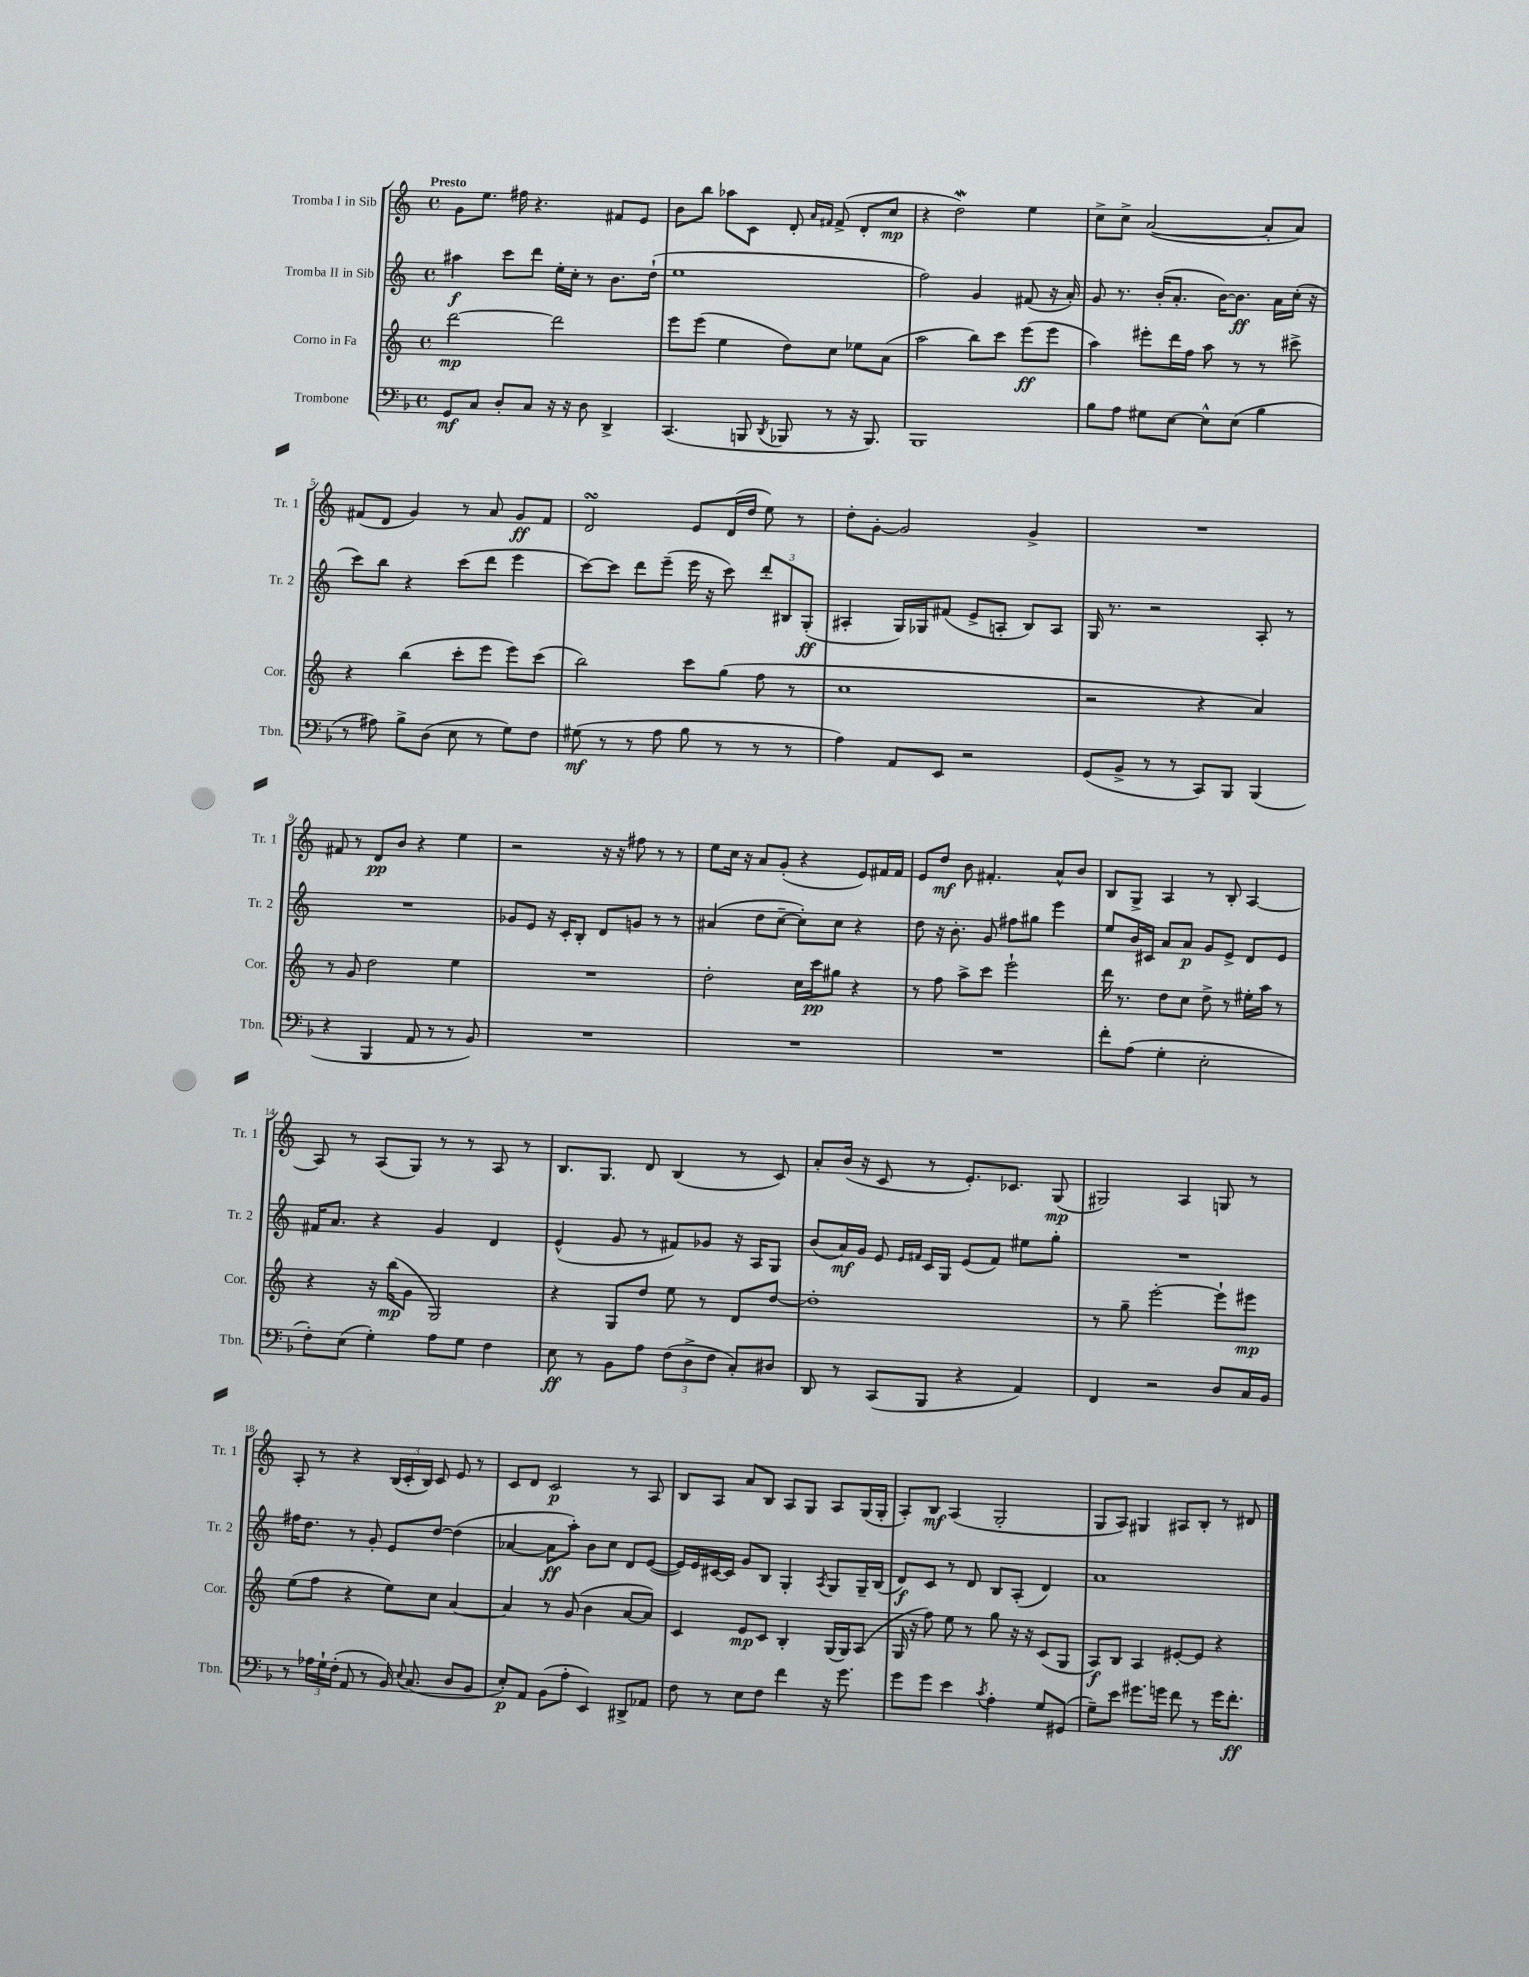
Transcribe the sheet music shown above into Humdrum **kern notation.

**kern	**kern	**kern	**kern
*staff4	*staff3	*staff2	*staff1
*clefF4	*clefG2	*clefG2	*clefG2
*k[b-]	*k[]	*k[]	*k[]
*M4/4	*M4/4	*M4/4	*M4/4
*met(c)	*met(c)	*met(c)	*met(c)
8GG	[2ddd	4aa#	8g
8C	.	.	8.ee
8D'	.	8ccc	.
.	.	.	16ff#
8C	.	8ddd	4.r
16r	2ddd]	16ee'	.
16r	.	16cc'	.
8D	.	8r	.
4DD^	.	8.b	8f#
.	.	.	8e
.	.	(16dd`	.
=	=	=	=
(4.CC	8eee	1ee	8b
.	(8eee	.	8bb
.	4ee	.	8aa-
8BBB	.	.	8c
8qDD	.	.	.
8BBB-	8dd)	.	8d'
.	.	.	16qqa
.	.	.	16qqf#
8r	8cc	.	(8f#^
16r	8ee-	.	8d'
8.BBB-)	.	.	.
.	(8a	.	8cc
=	=	=	=
1BBB-	2aa	2ff)	4r
.	.	.	2dd)
.	8bb)	4g	.
.	8ccc	.	.
.	(8eee	(8f#	4ee
.	8eee	16r	.
.	.	16a')	.
=	=	=	=
8B-	4aa)	8g	8cc^
8A	.	8.r	8cc^
8G#	8eee#'	.	([2a
.	.	(16b'	.
[8E	16ddd	8.a'	.
.	16ff	.	.
8E^^]	8aa	.	.
.	.	[16b)	.
(8E	8r	8.b]	.
4B-	8r	.	8a']
.	.	16a	.
.	8ccc#^	(16cc'	8a)
.	.	16r	.
=	=	=	=
8r	4r	8ccc)	(8f#
8A#)	.	8bb	8d
8B-^	(4bb	4r	4g)
(8D	.	.	.
8E	8ccc'	(8ccc	8r
8r	8eee	8ddd	8a
8G)	8eee)	4eee	8g
8F	(8ccc	.	8f#
=	=	=	=
(8G#	2bb)	[8ccc)	2d
8r	.	8ccc]	.
8r	.	8ddd	.
8A	.	(8eee~	.
8B-	8ccc	16eee	8e
.	.	16r	.
8r	(8gg	8ccc)	(16d
.	.	.	16dd
8r	8ff	12ddd'	8ee)
.	.	12B#	.
8r	8r	.	8r
.	.	(12G'	.
=	=	=	=
4A)	1cc	4A#'	8dd'
.	.	.	[8g'
8AA	.	16G)	2g]
.	.	16G-	.
8EE	.	(8f#	.
2r	.	8e^	.
.	.	8A'	.
.	.	8B)	4g^
.	.	8A	.
=	=	=	=
(8GG	2r	16G	1r
.	.	8.r	.
8BB-^	.	.	.
8r	.	2r	.
8r	.	.	.
8CC)	4r	.	.
8BBB-	.	.	.
(4BBB-	4a)	8A'	.
.	.	8r	.
=	=	=	=
4r	8r	1r	8f#
.	8g	.	8r
4BBB-	2dd	.	8d
.	.	.	8b
8AA	.	.	4r
8r	.	.	.
8r	4ee	.	4ee
8BB-)	.	.	.
=	=	=	=
1r	1r	8g-	2r
.	.	8e	.
.	.	16r	.
.	.	16c'	.
.	.	8B'	.
.	.	8d	16r
.	.	.	16r
.	.	8g	8ff#
.	.	8r	8r
.	.	8r	8r
=	=	=	=
1r	2dd'	(4a#	8ee
.	.	.	16cc
.	.	.	16r
.	.	8dd	8a
.	.	[8cc~	(8g'
.	16cc	8cc'])	4r
.	16ccc	.	.
.	8gg#	8cc	.
.	4r	4r	8e)
.	.	.	16f#
.	.	.	16f#
=	=	=	=
1r	8r	8dd	8e
.	8ff	16r	8dd
.	.	8.b'	.
.	8aa^	.	8b
.	8ccc	8g	4.f#'
.	2eee`	8ff#	.
.	.	8gg#	.
.	.	4eee	8a^^
.	.	.	8b
=	=	=	=
8f'	16ddd	8ee	8B
.	8.r	.	.
(8A	.	16b	8G^
.	.	16c#	.
4G'	8dd	8a	4A
.	8cc	8a	.
2E'	8dd^	8g	8r
.	8r	8e^	8B'
.	16ee#'	8d	[4A
.	16aa	.	.
.	8r	8e	.
=	=	=	=
8F')	4r	16f#	8A]
.	.	8.a	.
(8E	.	.	8r
4G')	16r	4r	(8A
.	(16bb	.	.
.	8g	.	8G)
8A	2G)	4g	8r
8G	.	.	8r
4F	.	4d	8A
.	.	.	8r
=	=	=	=
8E	4r	(4e^^	8.B
8r	.	.	.
.	.	.	8.G
8BB-	8G	8g	.
8A	8dd	8r	8d
(12F	8ee	8f#)	(4B
12D^	.	.	.
.	8r	8g-	.
12F	.	.	.
8C')	8d	16r	8r
.	.	16A	.
8D#	[8dd	8G	8c)
=	=	=	=
8DD	1dd']	(8b	8a'
8r	.	16a)	(16b
.	.	16g	16r
(8CC	.	8e	8c
.	.	16qqe	.
.	.	16qqf#	.
8BBB-	.	16c	8r
.	.	16G	.
4r	.	(8e	8.e')
.	.	8f#)	.
.	.	.	8.c-
4AA)	.	8ee#	.
.	.	8gg'	(8G
=	=	=	=
4FF	8r	1r	2G#)
.	8gg~	.	.
2r	[2eee'	.	.
.	.	.	4A
8D	8eee`]	.	8G
16C	8eee#	.	8r
16BB-	.	.	.
=	=	=	=
8r	(8ee	16ff#	8A'
.	.	8.dd	.
24A-	8ff	.	8r
24G`	.	.	.
(24F'	.	.	.
8AA	4r	8r	4r
8r	.	8g'	.
16BB-)	8ee)	8e	(24B
.	.	.	24c'
8qqE	.	.	.
(8.C	.	.	.
.	.	.	24B)
.	8cc	[8dd	8c
8D	[4a	(4dd]	8e
8BB-	.	.	8r
=	=	=	=
8E')	4a]	[4a-	8c
8AA	.	.	8d
(8BB-	8r	8a-]	2c
8A'	(8g	8aa')	.
4EE)	4b	8b	.
.	.	8cc	.
8DD#^	[8a	8d	8r
8AA-	8a])	([8e	8A
=	=	=	=
8F	4c	16e])	8B
.	.	16e	.
8r	.	[16c#	8A
.	.	16c#]	.
8E	8e	8g	8a
8F	8c	8B	8B
4f	4B'	4G'	8A
.	.	.	8G
.	.	8qA	.
16r	(16G	8G	8A
8.g	16G)	.	.
.	(8A	16G~	(16G
.	.	(16B	16G'
=	=	=	=
8g	16G	8d)	8A')
.	16r	.	.
8g	8ff)	8c	8B
4e	8ee	8r	(4A
.	8r	8d	.
8qc	.	.	.
4A'	8gg	8B	2G'
.	16r	(8A'	.
.	16r	.	.
8G	(8c	4d)	.
(8GG#	8G	.	.
=	=	=	=
8G~)	8A)	1a	8G
8e	8B	.	8A)
8.g#	4A	.	4G#
16g	.	.	.
8f	[8e#'	.	8A#
8r	8e#]	.	8B'
16g	4r	.	8r
8.f'	.	.	.
.	.	.	8d#
==	==	==	==
*-	*-	*-	*-
